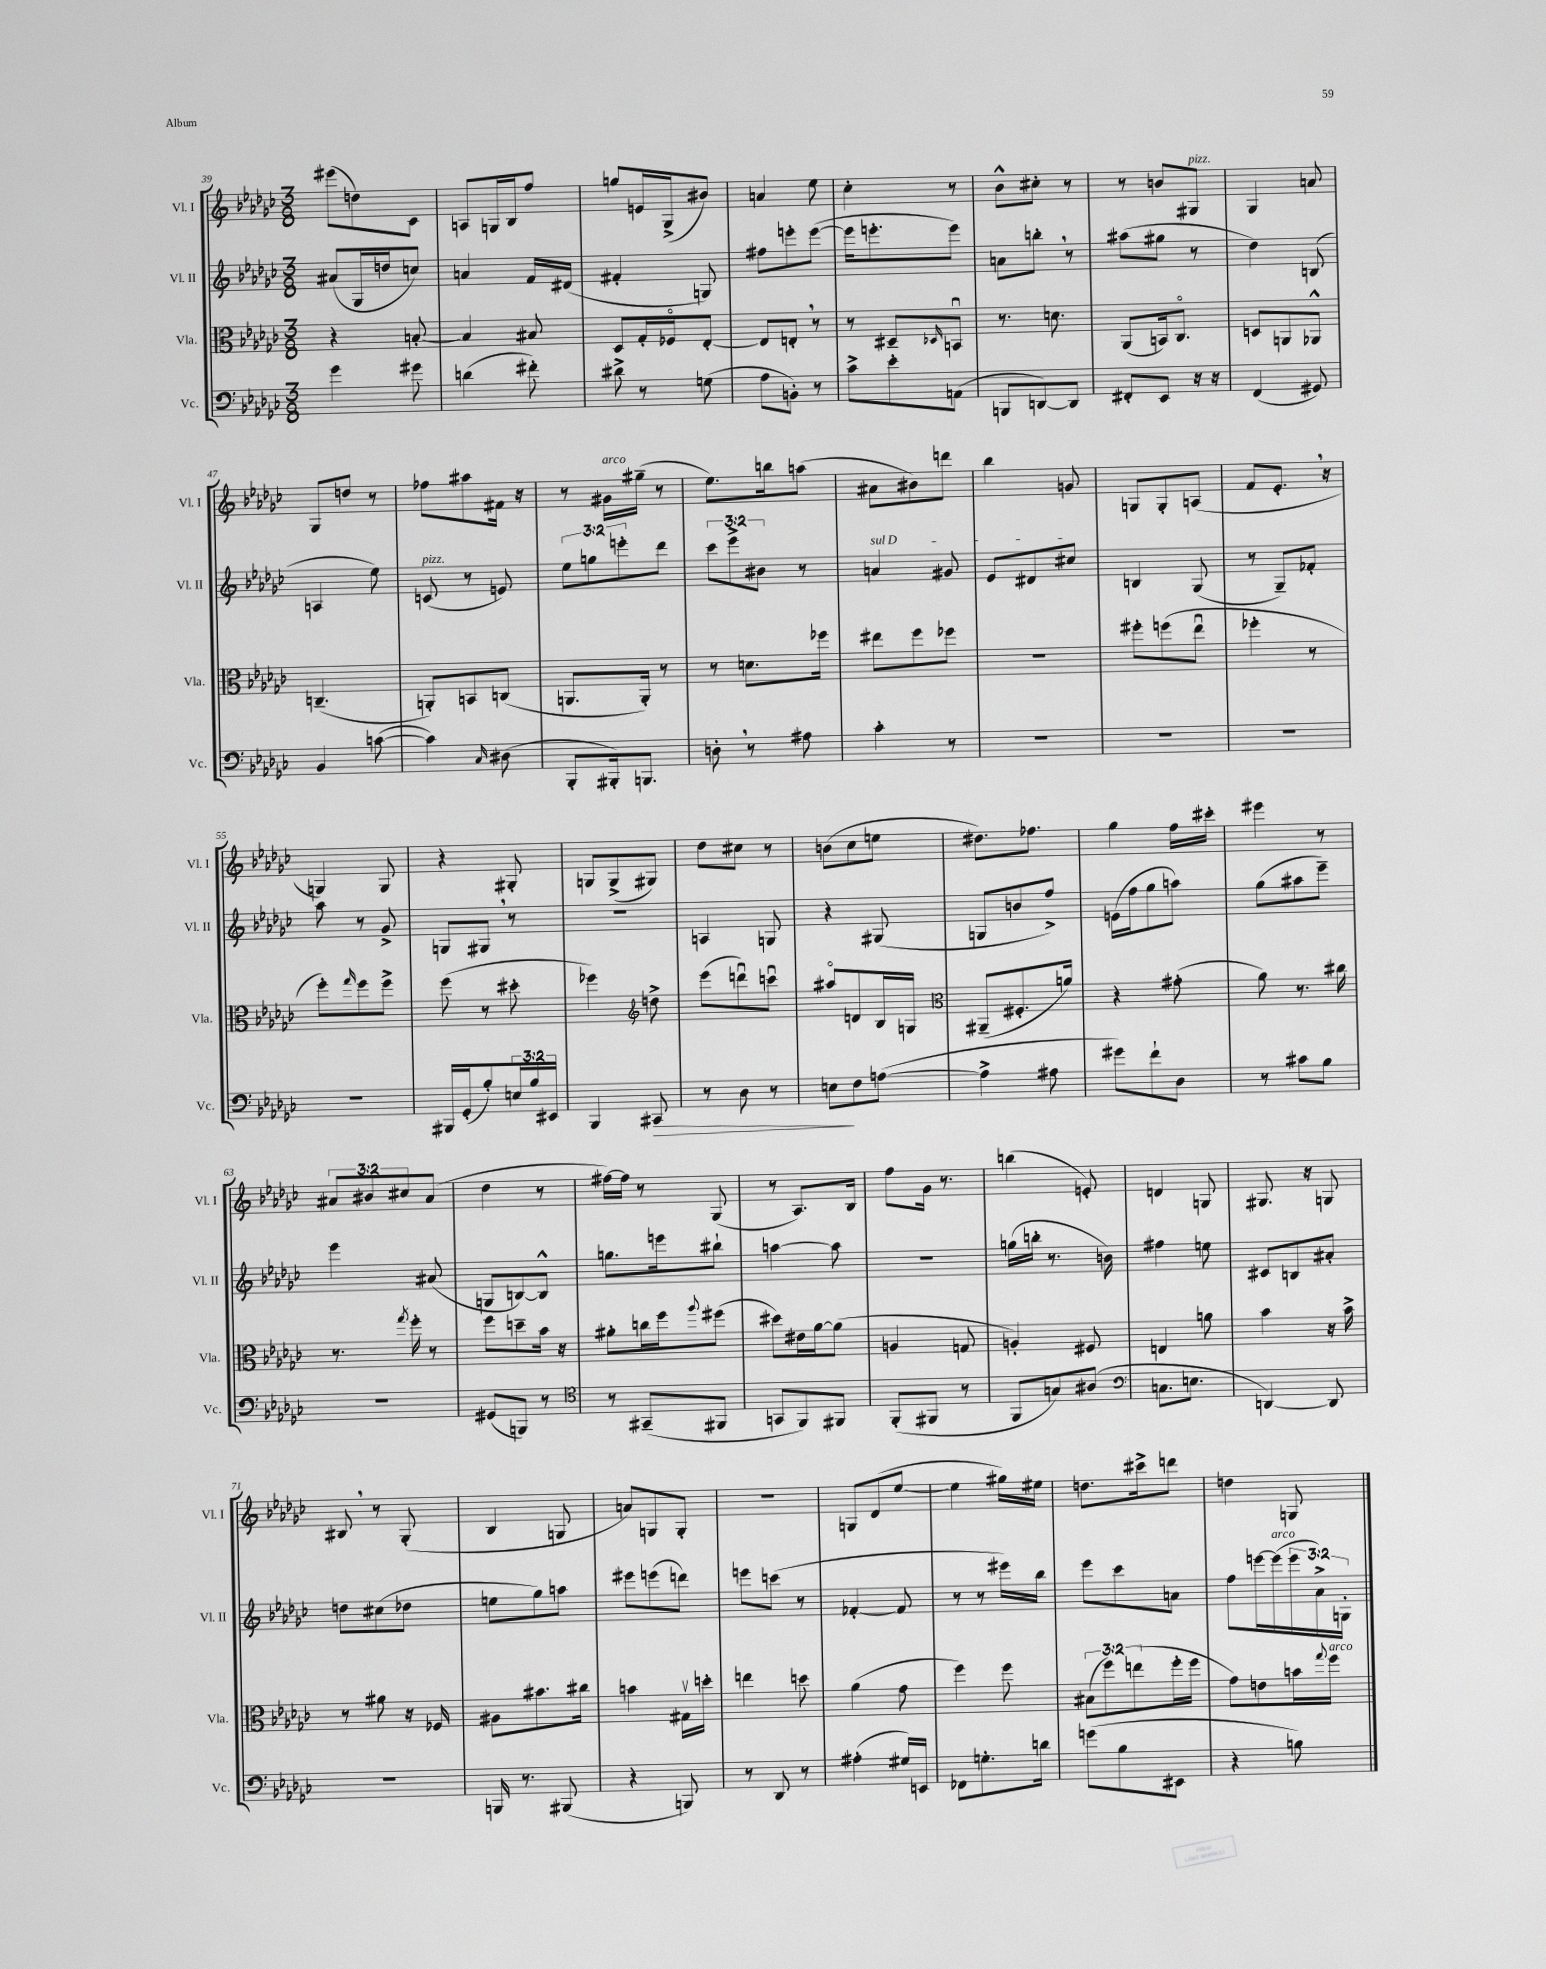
<<
\new StaffGroup <<
\new Staff = "s0" \with { instrumentName = "Vl. I" shortInstrumentName = "Vl. I" } {
    \clef treble \key ges \major \numericTimeSignature \time 3/8 \override Staff.TupletNumber.text = #tuplet-number::calc-fraction-text
    eis'''8( d''8) ces'8 |
    a8 g16 bes16 f''8 |
    g''8 e'16 ges16->( bis'8) |
    a'4 ees''8 |
    ces''4-. r8 |
    bes'8-^ cis''8-. r8 |
    r8 b'8 gis8^\markup { \italic "pizz." } |
    ges4 a'8 |
    ges8 d''8 r8 |
    fes''8 ais''8 fis'16 r16 |
    r8 gis'16^\markup { \italic "arco" } gis''16--( r8 |
    ees''8.) b''16 a''8( |
    ais'8 bis'8) d'''8 |
    bes''4 g'8 |
    g8 g8-. a8( |
    f'8 ees'8.-. \breathe r16 |
    g4) g8 |
    r4 gis8-. |
    g8 g8->( gis8) |
    des''8 cis''8 r8 |
    b'8( ces''8 e''8 |
    dis''8.) fes''8. |
    ges''4 f''16 cis'''16-. |
    eis'''4 r8 |
    \tuplet 3/2 { ais'8 bis'8 cis''8 } ais'8( |
    des''4 r8 |
    fis''16~) fis''16 r8 ges8( |
    r8 aes8.) bes16 |
    f''8 ges'16 r8. |
    b''4( e'8-.) |
    d'4 g8 |
    gis8. r16 g8 |
    bis8 \breathe r8 ges8-.( |
    bes4 g8 |
    a'8) g8 g8-. |
    R4. |
    g8 des'8( ees''8~ |
    ees''4 gis''16) eis''16 |
    d''8. cis'''16-> d'''8 |
    d''4 g8 \bar "|." |
}
\new Staff = "s1" \with { instrumentName = "Vl. II" shortInstrumentName = "Vl. II" } {
    \clef treble \key ges \major \numericTimeSignature \time 3/8 \override Staff.TupletNumber.text = #tuplet-number::calc-fraction-text
    ais'8( ges16 d''16 c''8) |
    a'4 f'16 dis'16( |
    fis'4-. g8) |
    fis''8 e'''8-. e'''8~( |
    e'''16 e'''8.-. e'''8) |
    a'8 b''8-. \breathe r8 |
    ais''8( gis''8 r8 |
    des''4) b8( |
    a4 ees''8) |
    c'8^\markup { \italic "pizz." }( r8 e'8) |
    \tuplet 3/2 { ees''8 g''8 e'''8-. } des'''8 |
    \tuplet 3/2 { ces'''8 ees'''8-> bis'8 } r8 |
    \once \override TextSpanner.bound-details.left.text = \markup { \italic "sul D" } a'4\startTextSpan gis'8 |
    ees'8 dis'8 cis''8\stopTextSpan |
    b4 ges8( |
    r8 ges8--) fes'8-. |
    aes''8 r8 ges'8-> |
    g8 gis8 \breathe r8 |
    R4. |
    a4 g8 |
    r4 gis8( |
    g8 b'8 f''8->) |
    e'16( f''16 ges''8 a''8) |
    ges''8( ais''8 ees'''8--) |
    ees'''4 ais'8( |
    g8 b8~) b8-^ |
    g''8. e'''16 bis''8-! |
    a''4~ a''8 |
    R4. |
    g''16( b''16-. r8. b'16) |
    fis''4 e''8 |
    cis'8 b8 ais'8-. |
    d''8 cis''8( des''8 |
    e''8 ges''8) a''8 |
    eis'''8 e'''8( d'''8) |
    e'''8 c'''8( r8 |
    fes'4~-. fes'8 |
    r8 r8 eis'''16) bes''16 |
    ees'''8 ces'''8 a'8 |
    f''8 e'''16~ e'''16^\markup { \italic "arco" }( \tuplet 3/2 { e'''16 aes'16->) g16-. } \bar "|." |
}
\new Staff = "s2" \with { instrumentName = "Vla." shortInstrumentName = "Vla." } {
    \clef alto \key ges \major \numericTimeSignature \time 3/8 \override Staff.TupletNumber.text = #tuplet-number::calc-fraction-text
    r4 b8~-. |
    b4 bis8 |
    des8 ges16-. fes16\flageolet ees8~-. |
    ees8 e8-. \breathe r8 |
    r8 dis8-- \grace { des16 } b,8\downbow |
    r8. d'8. |
    aes,8( b,16) ces8.\flageolet |
    d8 a,8 aes,8-^ |
    c4.--( |
    a,8-.) b,8 c8( |
    a,8. a,16-.) r8 |
    r8 d'8. fes''16 |
    eis''8 f''8 fes''8 |
    R4. |
    fis''8-. f''8( ees''8\downbow |
    fes''4-. r8 |
    f''8-.) \grace { ges''16 } f''8 f''8-> |
    f''8( r8 dis''8-. |
    fes''4) \clef treble d''8-> |
    ees'''8( d'''8\downbow) c'''8\downbow |
    ais''8\flageolet d'8 bes16 g16 |
    \clef alto ais,8--( fis8.-. a'16) |
    r4 gis'8-.( |
    aes'8) r8. cis''16 |
    r8. \acciaccatura { ges''8 } f''16-. r8 |
    f''8 d''8-- bes'16 r16 |
    ais'8-. c''16 f''16 \appoggiatura { aes''8 } fis''8( |
    dis''8) eis'16 aes'16~ aes'8( |
    a4 g8 |
    a4-.) fis8 |
    e4 a'8 |
    bes'4 r16 bes'16-> |
    r8 ais'8 r16 fes16 |
    ais8 bis'8. cis''16 |
    b'4 gis16\upbow d''16-. |
    e''4 d''8 |
    aes'4( ges'8 |
    f''4) f''8 |
    \tuplet 3/2 { bis8( f''8) e''8( } f''16-. f''16 |
    ges'8) e'8 b'16 \appoggiatura { ges''8 } f''16^\markup { \italic "arco" } \bar "|." |
}
\new Staff = "s3" \with { instrumentName = "Vc." shortInstrumentName = "Vc." } {
    \clef bass \key ges \major \numericTimeSignature \time 3/8 \override Staff.TupletNumber.text = #tuplet-number::calc-fraction-text
    ges'4 gis'8 |
    d'4( fis'8-.) |
    dis'8-> r8 g8( |
    aes8 b,8-.) r8 |
    ces'8-> ees'8-. a,8( |
    b,,8 d,8~) d,8 |
    fis,8-. ees,8 r16 r16 |
    f,4( gis,8) |
    bes,4 c'8~( |
    c'4) \grace { ces16 } dis8( |
    bes,,8-. bis,,16-.) b,,8. |
    d8-. \breathe r8 ais8 |
    ces'4-. r8 |
    R4. |
    R4. |
    R4. |
    R4. |
    bis,,16 ges,16-.( bes8-.) \tuplet 3/2 { e16 bes16 eis,16 } |
    bes,,4 cis,8\> |
    r8 des8 r8 |
    e8\! f8 a8~( |
    a4-> ais8 |
    gis'8) f'8-! des8 |
    r8 cis'8 bes8 |
    R4. |
    gis,8( b,,8) r8 |
    \clef tenor r8 gis,8--( fis,8 |
    g,8 f,8) fis,8 |
    f,8-.( fis,8 r8 |
    f,8 g8) ais8( |
    \clef bass c8. e8. |
    d,4~) d,8 |
    r4. |
    b,,16 r8. bis,,8( |
    r4 b,,8) |
    r8 des,8 r8 |
    ais4-.( gis16) e,16 |
    fes,8 g8.-. d'16 |
    g'8( bes8 eis,8 |
    r4 b8) \bar "|." |
}
>>
>>
\layout { \context { \Score currentBarNumber = #39 } }
